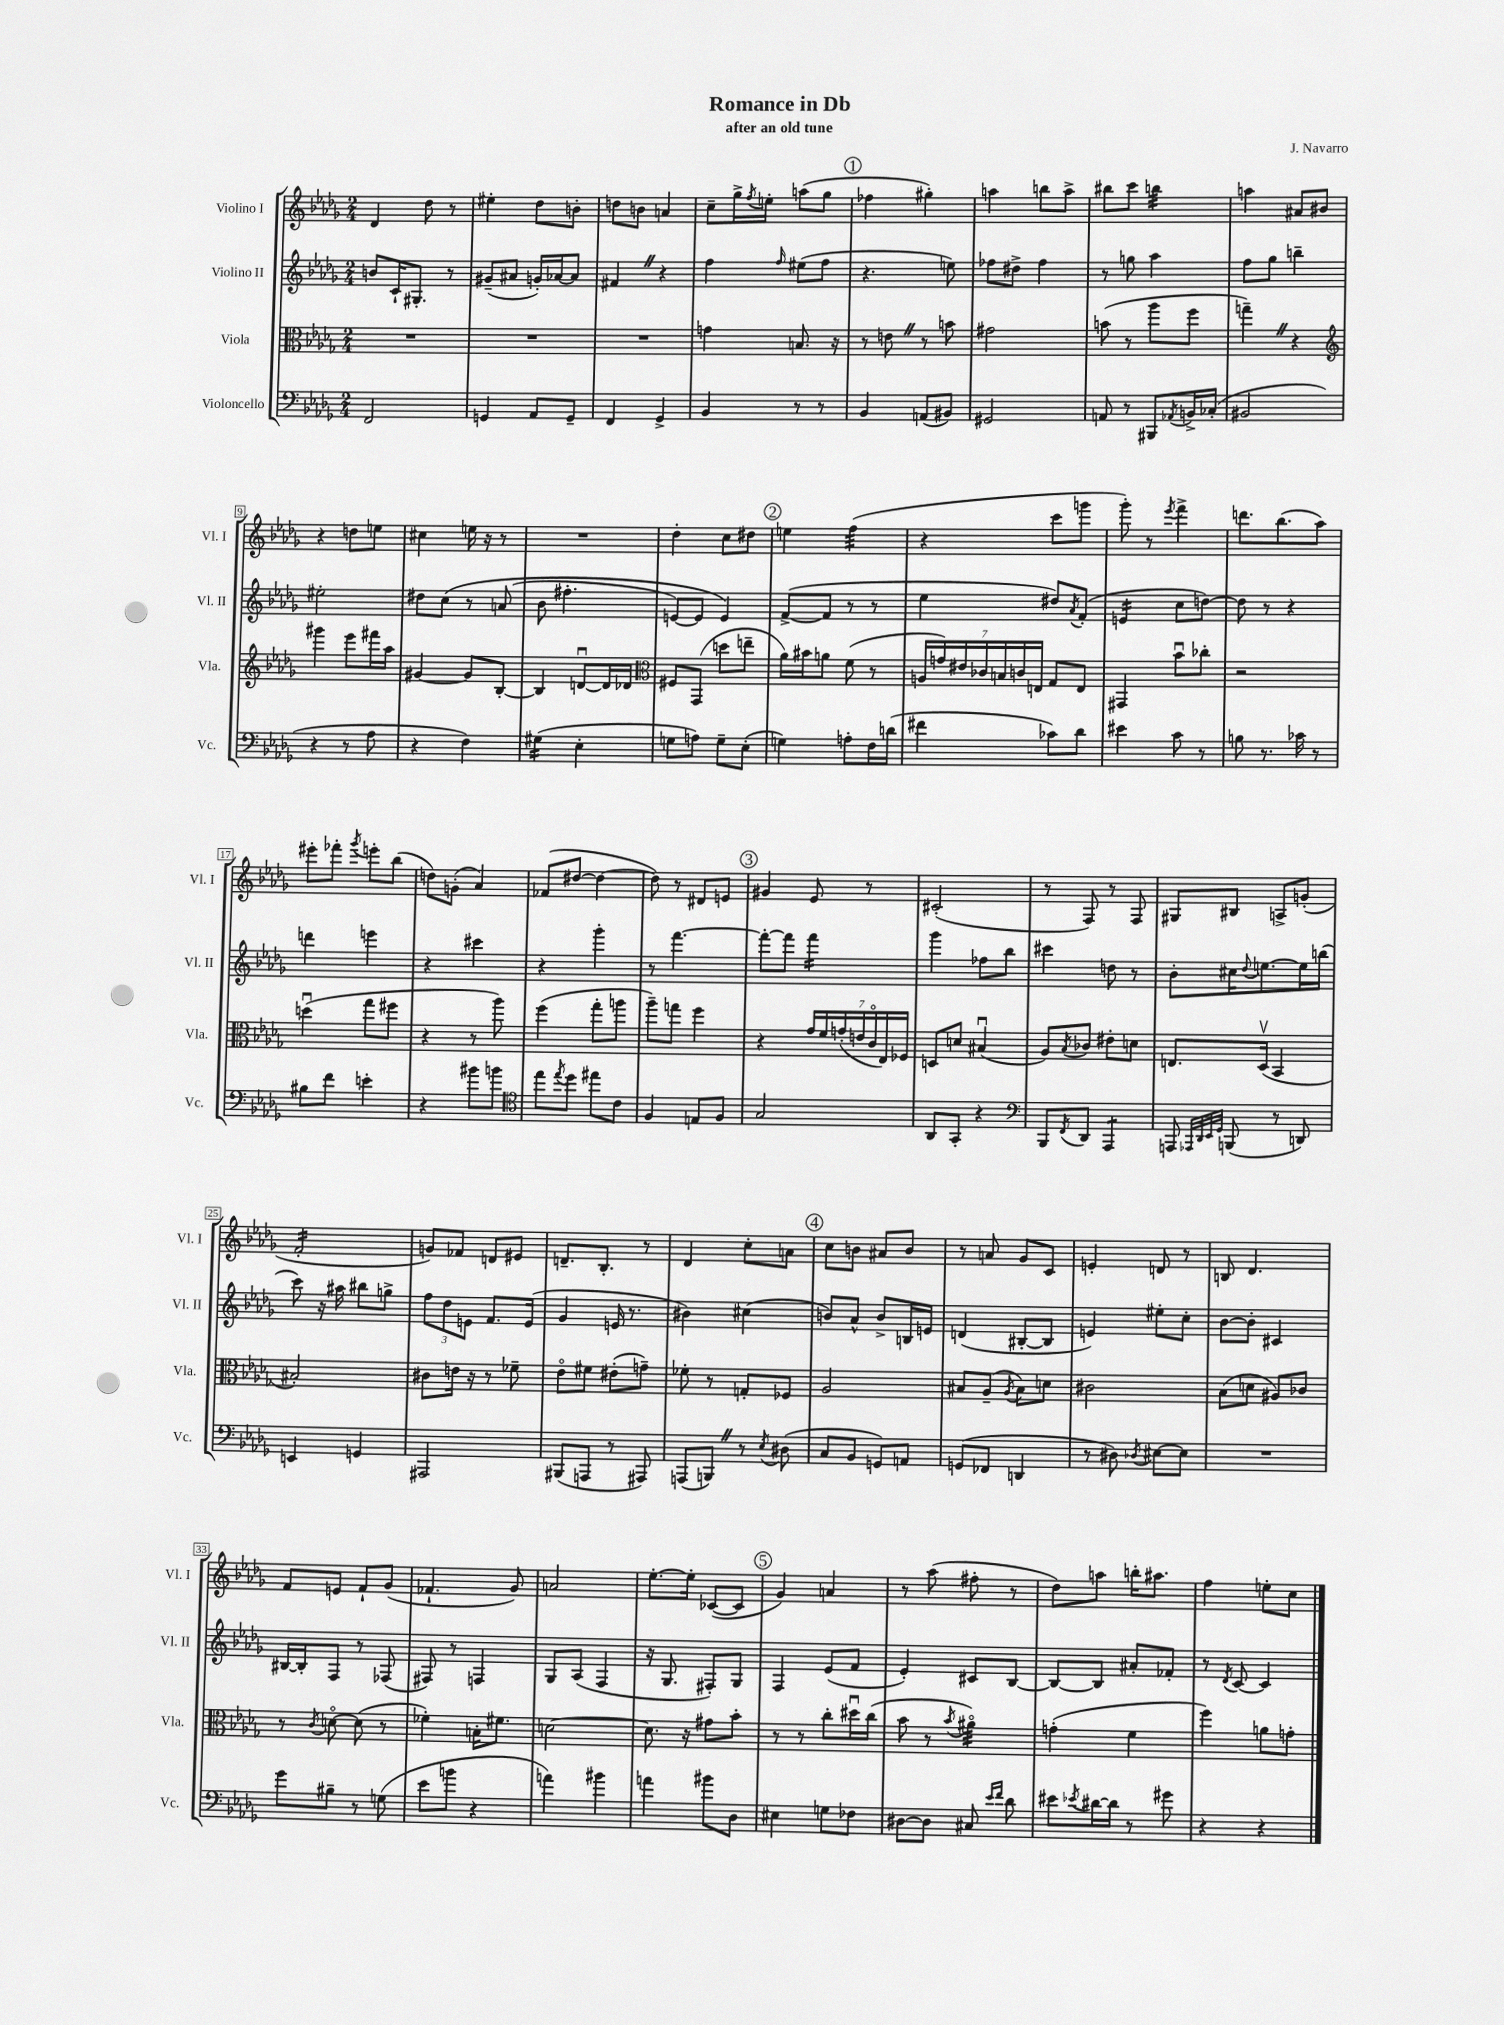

**kern	**kern	**kern	**kern
*staff4	*staff3	*staff2	*staff1
*clefF4	*clefC3	*clefG2	*clefG2
*k[b-e-a-d-g-]	*k[b-e-a-d-g-]	*k[b-e-a-d-g-]	*k[b-e-a-d-g-]
*M2/4	*M2/4	*M2/4	*M2/4
2FF/	2r	8b/L	4d-/
.	.	16c`/K	.
.	.	8.G#'/J	.
.	.	.	8dd-\
.	.	8r	8r
=	=	=	=
4GG/	2r	(8g#~/L	4ee#'\
.	.	8a#/J	.
8AA-/L	.	16g'/LL)	8dd-\L
.	.	[16a-/J	.
8GG~/J	.	8a-/]J	8b'\J
=	=	=	=
4FF/	2r	4f#/	8dd\L
.	.	.	8b\J
4GG-^/	.	4r	4a/
=	=	=	=
4BB-/	4g\	4ff\	8cc~\L
.	.	.	16gg-^\L
.	.	.	8qff/
.	.	.	16ee'\JJ
.	.	16qqff/	.
8r	8.B/	(8ee#\L	(8aa\L
8r	.	8ff\J	8gg-\J
.	16r	.	.
=	=	=	=
4BB-/	8r	4.r	4ff-\
.	8e\	.	.
(8AA/L	8r	.	4gg#'\)
8BB#/J)	8b\	8ee\)	.
=	=	=	=
2GG#/	2g#\	8ff-\L	4aa\
.	.	8dd#^\J	.
.	.	4ff-\	8bb\L
.	.	.	8aa^\J
=	=	=	=
8AA/	(8b\	8r	8bb#\L
8r	8r	8gg\	8ccc\J
8BBB#/L	8aa-\L	4aa-\	4bb\
8qAA-/	.	.	.
16BB^/L	8ff\J	.	.
(16C-'/JJ	.	.	.
=	=	=	=
2BB#/	4gg~\)	8ff\L	4aa\
.	.	8gg-\J	.
.	4r	4bb~\	8a#/L
.	.	.	8b#/J
=	=	=	=
*	*clefG2	*	*
4r	4ggg#\	2ee#'\	4r
8r	8eee-\L	.	8dd\L
8A-\	16fff#\L	.	8ee\J
.	16aa-\JJ	.	.
=	=	=	=
4r	[4g#/	8dd#\L	4cc#\
.	.	&(8cc\J	.
4F\)	8g#/]L	8r	16ee\
.	.	.	16r
.	[8B-'/J	(8a/	8r
=	=	=	=
(4G#\	4B-/]	8b-\	2r
.	.	4.ff#'\	.
4E-'\	[8du/L	.	.
.	16d/]L	.	.
.	16d-/JJ	.	.
=	=	=	=
*	*clefC3	*	*
8G\L	8F#/L	[8e/L)	4dd-'\
8A\J)	(8GG-/J	8e/]J	.
8G~\L	8dd\L	4e/&)	8cc\L
(8E-'\J	8ee~\J	.	8dd#\J
=	=	=	=
4G\)	16a-\LL)	([8f^/L	4ee\
.	16b#\J	.	.
.	8a\J	8f/]J	.
8A'\L	(8f\	8r	(4ff\
16F\L	8r	8r	.
(16d\JJ	.	.	.
=	=	=	=
4f#\	28A/LL	4ee-\	4r
.	28g/)	.	.
.	28e#/	.	.
.	28c-/	.	.
.	28B/	.	.
.	28c/	.	.
.	28E/JJ	.	.
8c-\L)	8G-/L	8dd#/L)	8ccc\L
.	.	8qa-/	.
8d-\J	8E/J	(8f'/J	8ggg\J
=	=	=	=
4e#\	4GG#/	4e/	8ggg-'\)
.	.	.	8r
.	.	.	8qeee-/
8c\	8b-u\L	8cc\L	4fff^\
8r	8cc-'\J	[8dd\J)	.
=	=	=	=
8B\	2r	8dd\]	8.ddd\L
8.r	.	8r	.
.	.	.	(8.bb-\
.	.	4r	.
16c-\	.	.	.
8r	.	.	8aa-\J)
=	=	=	=
8B#\L	(4ddu\	4ddd\	8eee#'\L
8f\J	.	.	8fff-'\J
.	.	.	8qggg-/
4e'\	8gg-\L	4eee\	8eee'\L
.	8ff#\J	.	(8bb-\J
=	=	=	=
4r	4r	4r	8dd\L)
.	.	.	(8g'\J
8b#\L	8r	4ccc#\	4a-/)
8b\J	8aa-\)	.	.
=	=	=	=
*clefC4	*	*	*
8ee-\L	(4ff\	4r	(8f-/L
8qee-/	.	.	.
8dd-\J	.	.	[8dd#/J
8ee#\L	8gg-'\L	4ggg-'\	4dd#\_
8c\J	8aa\J	.	.
=	=	=	=
4F/	8aa-~\L)	8r	8dd#\])
.	8gg\J	[4.fff\	8r
8E/L	4ff\	.	8d#/L
8F/J	.	.	8e/J
=	=	=	=
2G-/	4r	8fff'\_L	4g#/
.	.	8fff\]J	.
.	28g-/LL	4fff\	8e-/
.	28f/	.	.
.	(28g'/	.	.
.	28e/	.	.
.	.	.	8r
.	28co/	.	.
.	28E-/)	.	.
.	28F-/JJ	.	.
=	=	=	=
8AA-/L	8D/L	4ggg-\	(2c#'/
8GG-'/J	8d/J	.	.
4r	(4B#u/	8ff-\L	.
.	.	8bb-\J	.
=	=	=	=
*clefF4	*	*	*
8BBB-/L	8A-/L)	4ccc#\	8r
8qFF/	8qB-/	.	.
8DD-/J	8c-/J	.	8F/)
4AAA-/	8e#'\L	8dd\	8r
.	8d\J	8r	8F/
=	=	=	=
8AAA/	8.E/L	8b-'\L	8G#/L
32qqAAA-/LLL	.	.	.
32qqDD-/	.	.	.
32qqEE-/	.	.	.
32qqGG-/JJJ	.	.	.
(8BBB/	.	16cc#\K	8B#/J
.	.	8qqdd-/	.
.	(16D-v/Jk	[8.ee\	.
8r	4BB-/	.	8A^/L
8DD/)	.	16ee\]L	(8g'/J
.	.	(16bb\JJ	.
=	=	=	=
4EE/	2B#'/)	8ccc\)	2f'/
.	.	16r	.
.	.	16aa#\	.
4GG/	.	8bb#\L	.
.	.	8gg^\J	.
=	=	=	=
2AAA#/	8c#\L	12ff\L	8g/L)
.	.	12dd-\	.
.	16e\Jk	.	8f-/J
.	.	12e\J	.
.	16r	.	.
.	8r	8.f/L	8d/L
.	8f-~\	.	8e#/J
.	.	(16e/Jk	.
=	=	=	=
(8BBB#/L	8e-o\L	4g-/	8.d~/L
8AAA/J	8f#\J	.	.
.	.	.	8.B-'/J
8r	(8e#'\L	16e/	.
.	.	8.r	.
8AAA#/)	8g~\J)	.	8r
=	=	=	=
(8AAA/L	8f-'\	4b#\)	4d-/
8BBB/J)	8r	.	.
8r	8G'/L	(4cc#\	8cc'\L
8qE-/	.	.	.
(8D#\	8F-/J	.	8a\J
=	=	=	=
8C/L	2A-/	8b/L)	8cc\L
8BB-/J	.	8a-^^/J	8b\J
8GG/L)	.	8b^/L	8a#/L
8AA/J	.	16B/L	8b/J
.	.	16e/JJ	.
=	=	=	=
(8GG/L	8B#/L	(4d/	8r
8FF-/J	(8A-~/J	.	8a/
.	8qA-/	.	.
4DD/	8B#\L)	[8B#'/L	8g-/L
.	8d\J	8B#/]J	8c/J
=	=	=	=
8r	2c#\	4e/)	4e'/
8D#\)	.	.	.
8qD-/	.	.	.
[8E#\L	.	8ee#'\L	8d/
8E#\]J	.	8cc'\J	8r
=	=	=	=
2r	(8B-\L	[8b-\L	8B/
.	8d\J	8b-'\]J	4.d-/
.	8A#/L)	4c#/	.
.	8c-/J	.	.
=	=	=	=
8g-\L	8r	[16B#/LL	8f/L
.	.	16B#'/]J	.
.	8qc/	.	.
8B#~\J	[8do\	8F/J	8e/J
8r	(8d\]	8r	8f`/L
(8G\	8r	(8F-/	(8g-/J
=	=	=	=
8e-\L	4f-'\)	8F#/)	4.f-`/
8b\J	.	8r	.
4r	16B'\LK	4F/	.
.	8.f#\J	.	.
.	.	.	8g-/)
=	=	=	=
4a\)	[2d\	8G-/L	2a/
.	.	(8A-/J	.
4b#\	.	4F/	.
=	=	=	=
4a\	8.d\]	16r	[8.ee-'\L
.	.	8.G-/	.
.	16r	.	16ee-'\]Jk
8b#\L	8g#\L	8F#'/L)	([8c-/L
8D-\J	8b-'\J	8G-/J	8c-/]J
=	=	=	=
4E#\	8r	4F/	4g-/)
.	8r	.	.
8G\L	8cc'\L	(8e-/L	4a/
8F-\J	16dd#u\L	8f/J	.
.	(16cc\JJ	.	.
=	=	=	=
[8D#\L	8b-\	4e-'/)	8r
8D#\]J	8r	.	(8aa-\
.	8qb-/	.	.
8C#/	4a#o\)	8c#/L	8ff#'\
16qqe-/LL	.	.	.
16qqf/JJ	.	.	.
8d-\	.	[8B-/J	8r
=	=	=	=
8e#\L	(4g'\	8B-/_L	8dd-\L)
8qe-/	.	.	.
[16d#\L	.	8B-/]J	8aa\J
16d#\]JJ	.	.	.
8r	4f\	8a#'/L	16bb'\LK
.	.	.	8.aa#\J
8g#\	.	8f-'/J	.
=	=	=	=
4r	4ff\)	8r	4ff\
.	.	8qd-/	.
.	.	[8c/	.
4r	8a\L	4c/]	8ee'\L
.	8g'\J	.	8cc\J
==	==	==	==
*-	*-	*-	*-
